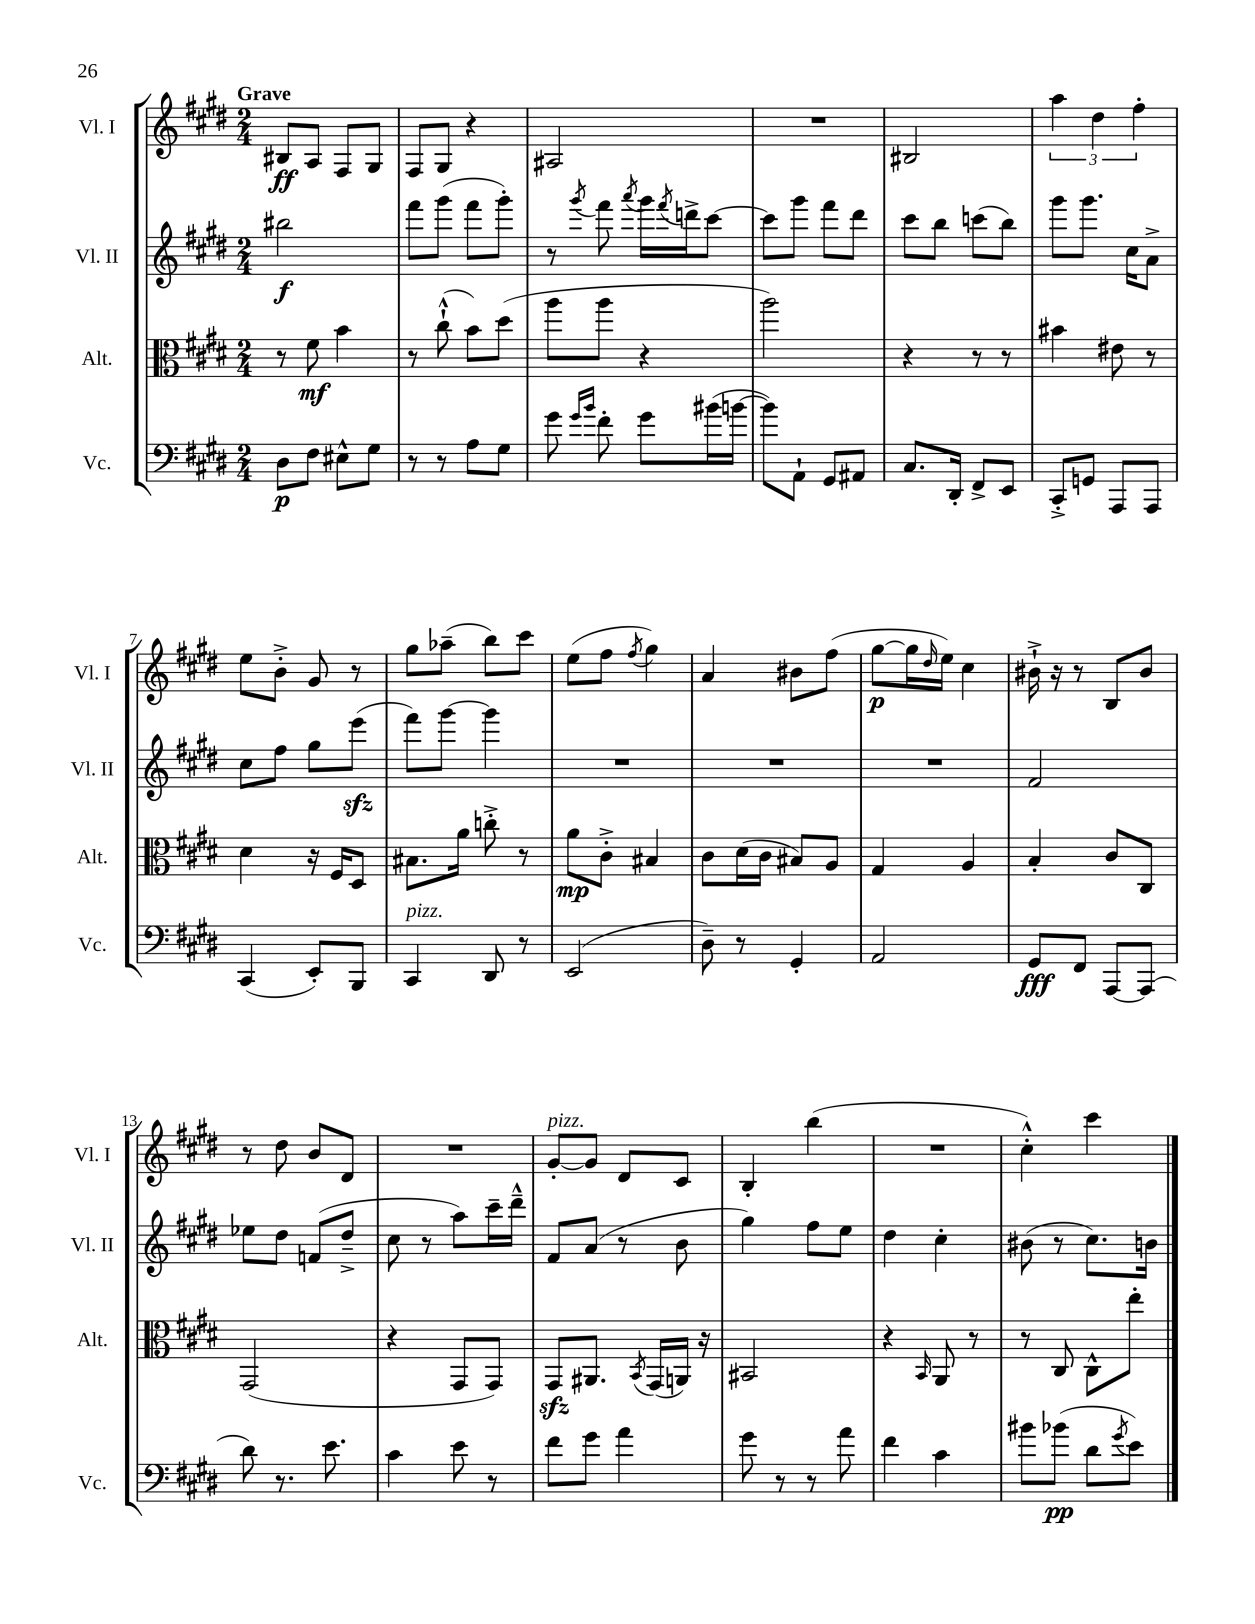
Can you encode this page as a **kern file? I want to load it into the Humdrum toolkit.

**kern	**kern	**kern	**kern
*staff4	*staff3	*staff2	*staff1
*clefF4	*clefC3	*clefG2	*clefG2
*k[f#c#g#d#]	*k[f#c#g#d#]	*k[f#c#g#d#]	*k[f#c#g#d#]
*M2/4	*M2/4	*M2/4	*M2/4
8D#	8r	2bb#	8B#
8F#	8f#	.	8A
8E#^^	4b	.	8F#
8G#	.	.	8G#
=	=	=	=
8r	8r	8fff#	8F#
8r	(8cc#`^^	(8ggg#	8G#
8A	8b)	8fff#	4r
8G#	(8dd#	8ggg#')	.
=	=	=	=
8g#	8aa	8r	2A#
16qqg#	.	.	.
16qqb	.	8qggg#	.
8f#'	8aa	8fff#	.
.	.	8qaaa	.
8g#	4r	16ggg#	.
.	.	8qfff#	.
.	.	16ddd^	.
(16b#	.	[8ccc#	.
[16b	.	.	.
=	=	=	=
8b])	2aa)	8ccc#]	2r
8AA`	.	8ggg#	.
8GG#	.	8fff#	.
8AA#	.	8ddd#	.
=	=	=	=
8.C#	4r	8ccc#	2B#
.	.	8bb	.
16DD#'	.	.	.
8FF#^	8r	(8ccc	.
8EE	8r	8bb)	.
=	=	=	=
8CC#'^	4b#	8ggg#	6aa
8GG	.	8.ggg#	.
.	.	.	6dd#
8AAA	8e#	.	.
.	.	16cc#	.
.	.	.	6ff#'
8AAA	8r	8a^	.
=	=	=	=
(4CC#	4d#	8cc#	8ee
.	.	8ff#	8b'^
8EE')	16r	8gg#	8g#
.	16F#	.	.
8BBB	8D#	(8eee	8r
=	=	=	=
4CC#	8.B#	8fff#)	8gg#
.	.	[8ggg#	(8aa-~
.	16a	.	.
8DD#	8cc'^	4ggg#]	8bb)
8r	8r	.	8ccc#
=	=	=	=
(2EE	8a	2r	(8ee
.	8c#'^	.	8ff#
.	.	.	8qff#
.	4B#	.	4gg#)
=	=	=	=
8D#~)	8c#	2r	4a
8r	(16d#	.	.
.	16c#	.	.
4GG#'	8B#)	.	8b#
.	8A	.	(8ff#
=	=	=	=
2AA	4G#	2r	[8gg#
.	.	.	16gg#]
.	.	.	16qqdd#
.	.	.	16ee)
.	4A	.	4cc#
=	=	=	=
8GG#	4B'	2f#	16b#`^
.	.	.	16r
8FF#	.	.	8r
[8AAA	8c#	.	8B
(8AAA]	8C#	.	8b#
=	=	=	=
8d#)	(2GG#	8ee-	8r
8.r	.	8dd#	8dd#
.	.	(8f	8b
8.e	.	.	.
.	.	8dd#~^	8d#
=	=	=	=
4c#	4r	8cc#	2r
.	.	8r	.
8e	8GG#	8aa)	.
8r	8GG#)	16ccc#~	.
.	.	16ddd#~^^	.
=	=	=	=
8f#	8GG#	8f#	[8g#'
8g#	8.AA#	(8a	8g#]
4a	.	8r	8d#
.	8qBB	.	.
.	(16GG#	.	.
.	16AA)	8b	8c#
.	16r	.	.
=	=	=	=
8g#	2BB#	4gg#)	4B'
8r	.	.	.
8r	.	8ff#	(4bb
8a	.	8ee	.
=	=	=	=
4f#	4r	4dd#	2r
.	16qqBB	.	.
4c#	8AA	4cc#'	.
.	8r	.	.
=	=	=	=
8b#	8r	(8b#	4cc#'^^)
(8b-	8C#	8r	.
8d#	8C#^^	8.cc#)	4ccc#
8qg#	.	.	.
8e)	8ee'	.	.
.	.	16b	.
==	==	==	==
*-	*-	*-	*-
